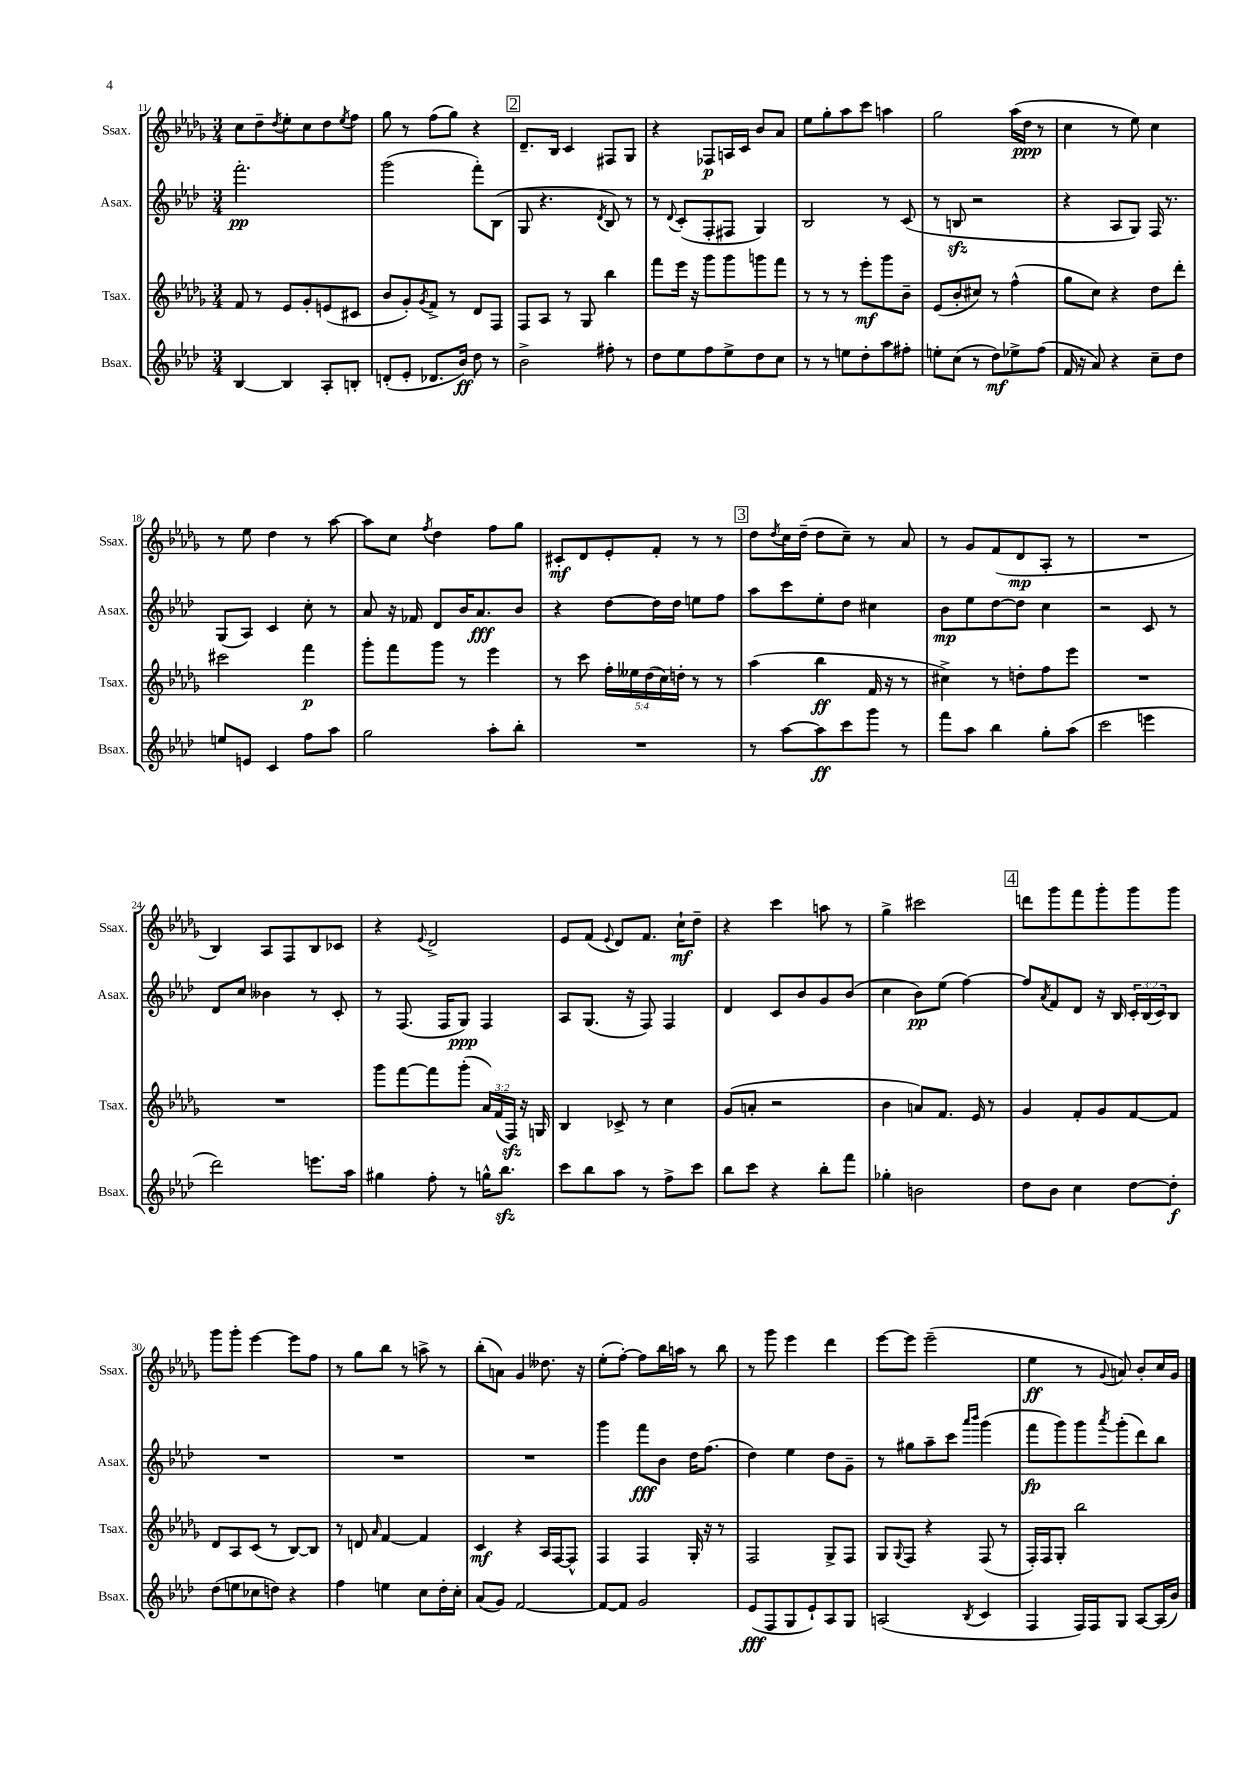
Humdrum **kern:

**kern	**kern	**kern	**kern
*staff4	*staff3	*staff2	*staff1
*clefG2	*clefG2	*clefG2	*clefG2
*k[b-e-a-d-]	*k[b-e-a-d-g-]	*k[b-e-a-d-]	*k[b-e-a-d-g-]
*M3/4	*M3/4	*M3/4	*M3/4
[4B-	8f	2.fff'	8cc
.	8r	.	8dd-~
.	.	.	8qdd-
4B-]	8e-	.	8ee-'
.	8g-'	.	8cc
8A-'	(8e	.	8dd-
.	.	.	8qee-
8B'	8c#	.	8ff
=	=	=	=
(8d'	8b-	(2ggg	8gg-
8e-'	8g-')	.	8r
.	8qg-	.	.
8.d-	8f^	.	(8ff
.	8r	.	8gg-)
16b-)	.	.	.
8dd-	8d-	8fff')	4r
8r	8F	(8B-	.
=	=	=	=
2b-^	8F	8G	8.d-~
.	8A-	4.r	.
.	.	.	16B-
.	8r	.	4c
.	8G-	.	.
.	.	8qd-	.
8ff#'	4bb-	8B-)	8F#
8r	.	8r	8G-
=	=	=	=
8dd-	8fff	8r	4r
.	.	8qqd-	.
8ee-	16eee-	(8c'	.
.	16r	.	.
8ff	8ggg-	8F'	8F-
8ee-^	8ggg-	8F#	16A
.	.	.	16c
8dd-	8ggg	4G)	8b-
8cc	8fff	.	8a-
=	=	=	=
8r	8r	2B-	8ee-
8r	8r	.	8gg-'
8ee	8r	.	8aa-
8dd-'	8eee-'	.	8ccc
8aa-	8ggg-	8r	4aa
8ff#'	8b-~	(8c	.
=	=	=	=
8ee'	(8e-	8r	2gg-
(8cc	8b-'	8B	.
8r	8cc#)	2r	.
8dd-)	8r	.	.
8ee-^	(4ff^^	.	(16aa-
.	.	.	16dd-
(8ff	.	.	8r
=	=	=	=
16f	8gg-	4r	4cc
16r	.	.	.
8a-)	8cc)	.	.
4r	4r	8A-	8r
.	.	8G)	8ee-)
8cc~	8dd-	16F	4cc
.	.	8.r	.
8dd-	8ddd-'	.	.
=	=	=	=
8ee	2ccc#	(8G	8r
8e	.	8A-)	8ee-
4c	.	4c	4dd-
8ff	4fff	8cc'	8r
8aa-	.	8r	[8aa-
=	=	=	=
2gg	8ggg-'	8a-	8aa-]
.	8fff	16r	8cc
.	.	16f-	.
.	.	.	8qff
.	8ggg-	8d-	4dd-
.	8r	16b-	.
.	.	8.a-	.
8aa-'	4eee-	.	8ff
8bb-'	.	8b-	8gg-
=	=	=	=
2.r	8r	4r	8c#'
.	8ccc	.	8d-
.	20ff'	[8dd-	8e-'
.	20ee--	.	.
.	(20dd-	.	.
.	.	16dd-]	8f'
.	20cc)	.	.
.	.	16dd-	.
.	20dd'	.	.
.	8r	8ee	8r
.	8r	8ff	8r
=	=	=	=
8r	(4aa-	8aa-	8dd-
.	.	.	8qdd-
[8aa-	.	8ccc	16cc
.	.	.	(16dd-~
8aa-]	4bb-	8ee-'	8dd-
8ccc	.	8dd-	8cc~)
8ggg	16f	4cc#	8r
.	16r	.	.
8r	8r	.	8a-
=	=	=	=
8fff	4cc#^)	8b-	8r
8aa-	.	8ee-	8g-
4bb-	8r	[8dd-	(8f
.	8dd'	8dd-]	8d-
8gg'	8ff	4cc	8A-'
(8aa-	8eee-	.	8r
=	=	=	=
2ccc	2.r	2r	2.r
4eee	.	8c	.
.	.	8r	.
=	=	=	=
2ddd-)	2.r	8d-	4B-)
.	.	8cc	.
.	.	4b--	8A-
.	.	.	8F
8.eee	.	8r	8B-
.	.	8c'	8c-
16aa-	.	.	.
=	=	=	=
4gg#	8ggg-	8r	4r
.	[8fff	(8.F	.
.	.	.	8qqe-
8ff'	8fff]	.	2d-^
.	.	16F	.
8r	(8ggg-'	8G)	.
16gg^^	24a-)	4F	.
.	(24f	.	.
8.bb-	.	.	.
.	24F)	.	.
.	16r	.	.
.	16G	.	.
=	=	=	=
8ccc	4B-	8A-	8e-
8bb-	.	(8.G	(8f
.	.	.	8qqe-
8aa-	8c-^	.	8d-)
.	.	16r	.
8r	8r	8F)	8.f
8ff^	4cc	4F	.
.	.	.	16cc`
8ccc	.	.	8dd-~
=	=	=	=
8bb-	(8g-	4d-	4r
8ccc	8a'	.	.
4r	2r	8c	4ccc
.	.	8b-	.
8bb-'	.	8g	8aa
8fff	.	(8b-	8r
=	=	=	=
4gg-'	4b-	4cc	4gg-^
2b	8a)	8b-)	2ccc#
.	8.f	(8ee-	.
.	.	[4ff)	.
.	16e-	.	.
.	8r	.	.
=	=	=	=
8dd-	4g-	8ff]	8ddd
.	.	8qa-	.
8b-	.	8f	8ggg-
4cc	8f'	8d-	8fff
.	8g-	16r	8ggg-'
.	.	16B-	.
[8dd-	[8f	24c'	8ggg-
.	.	(24B-	.
.	.	24c)	.
8dd-']	8f]	8B-	8ggg-
=	=	=	=
(8dd-	8d-	2.r	8ggg-
8ee	8A-	.	8ggg-'
8cc-	(8c	.	[4eee-
8dd)	8r	.	.
4r	[8B-)	.	8eee-]
.	8B-]	.	8ff
=	=	=	=
4ff	8r	2.r	8r
.	8d	.	8gg-
.	16qqa-	.	.
4ee	[4f	.	8bb-
.	.	.	8r
8cc	4f]	.	8aa^
16dd-'	.	.	8r
16cc'	.	.	.
=	=	=	=
(8a-	4c	2.r	(8bb-'
8g)	.	.	8a)
[2f	4r	.	4g-
.	16A-	.	8.dd--
.	[16F	.	.
.	8F^^]	.	.
.	.	.	16r
=	=	=	=
8f_	4F	4ggg	(8ee-'
8f]	.	.	[8ff')
2g	4F	8fff	8ff]
.	.	8b-	16bb-
.	.	.	16aa
.	16G-'	16dd-	8r
.	16r	(8.ff	.
.	8r	.	8bb-
=	=	=	=
(8e-	2F	4dd-)	8r
8F	.	.	8ggg-
8G	.	4ee-	4eee-
8e-`)	.	.	.
8A-	8G-^	8dd-	4ddd-
8G	8F	8g~	.
=	=	=	=
(2A	8G-	8r	[8eee-
.	8qqG-	.	.
.	8F	8gg#	8eee-]
.	4r	8aa-~	(2eee-~
.	.	8ccc	.
.	.	16qqaaa-	.
8qB-	.	16qqbbb-	.
4c	(8F	(4ggg	.
.	8r	.	.
=	=	=	=
4F	16F')	8fff	4ee-
.	16F	.	.
.	8G-'	8ggg)	.
16F)	2bb-	8ggg	8r
16F	.	.	.
.	.	8qaaa-	8qqg-
8G	.	(8ggg'	8a)
[8A-	.	8ddd-)	8b-'
(16A-]	.	8bb-	16cc
16b-)	.	.	16g-
==	==	==	==
*-	*-	*-	*-
